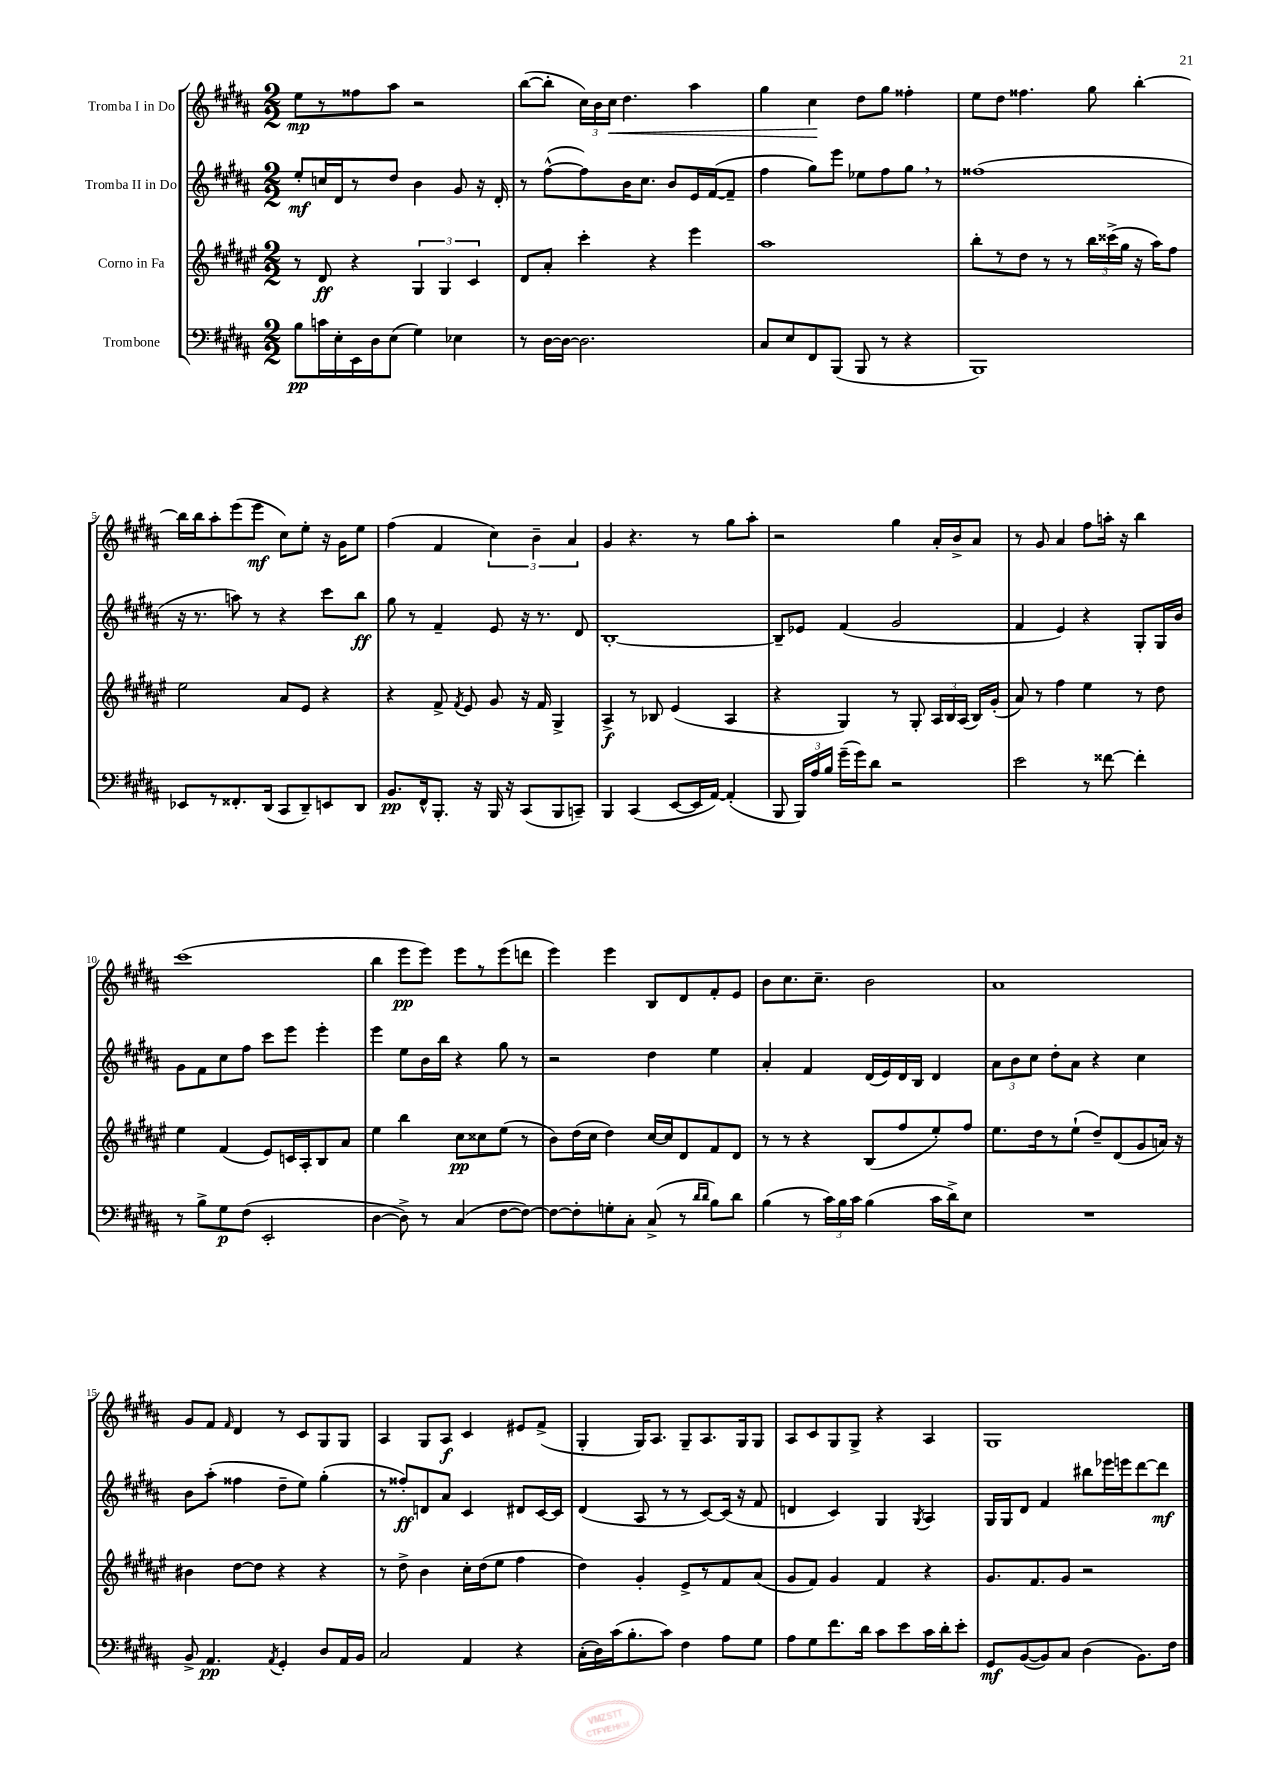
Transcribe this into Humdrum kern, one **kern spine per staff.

**kern	**kern	**kern	**kern
*staff4	*staff3	*staff2	*staff1
*clefF4	*clefG2	*clefG2	*clefG2
*k[f#c#g#d#a#]	*k[f#c#g#d#a#e#]	*k[f#c#g#d#a#]	*k[f#c#g#d#a#]
*M2/2	*M2/2	*M2/2	*M2/2
8B\L	8r	8ee'/L	8ee\L
16c\L	8d#/	16cc/L	8r
16E'\	.	16d#/J	.
16EE\	4r	8r	8ff##\
16D#\J	.	.	.
(8E\J	.	8dd#/J	8aa#\J
4G#\)	6G#/	4b\	2r
.	6G#/	.	.
4E-\	.	8g#/	.
.	6c#/	.	.
.	.	16r	.
.	.	16d#'/	.
=	=	=	=
8r	8d#/L	8r	([8bb\L
[16D#\LL	8a#'/J	([8ff#^^\L	8bb'\]J
16D#\_JJ	.	.	.
2.D#\]	4ccc#'\	8ff#\])	24cc#\LL)
.	.	.	24b\
.	.	.	24cc#\JJ
.	.	16b\K	4.dd#\
.	.	8.cc#\J	.
.	4r	.	.
.	.	8b/L	.
.	4eee#\	16e/L	4aa#\
.	.	([16f#/J	.
.	.	8f#~/]J	.
=	=	=	=
8C#/L	1aa#	4ff#\	4gg#\
8E/	.	.	.
8FF#/	.	8gg#\L)	4cc#\
(8BBB/J	.	8eee\J	.
8BBB/	.	8ee-\L	8dd#\L
8r	.	8ff#\	8gg#\J
4r	.	8gg#\J	4ff##'\
.	.	8r	.
=	=	=	=
1BBB)	8bb'\L	(1ff##	8ee\L
.	8r	.	8dd#\J
.	8dd#\J	.	4.ff##\
.	8r	.	.
.	8r	.	.
.	24bb\LL	.	8gg#\
.	(24ccc##^\	.	.
.	24gg#\JJ	.	.
.	16r	.	[4bb'\
.	16aa#\LK)	.	.
.	8ff#\J	.	.
=	=	=	=
8EE-/L	2ee#\	16r	16bb\]LL
.	.	8.r	16bb\J
8r	.	.	8aa#'\
8.FF##'/	.	8aa\)	(8eee\
.	.	8r	8eee\J
(16DD#/Jk	.	.	.
8CC#/L	8a#/L	4r	8cc#\L)
8DD#~/)	8e#/J	.	8ee'\J
8EE/	4r	8ccc#\L	16r
.	.	.	16g#\LK
8DD#/J	.	8bb\J	8ee\J
=	=	=	=
8.BB/L	4r	8gg#\	(4ff#\
.	.	8r	.
16FF#^^/k	.	.	.
8.BBB'/J	8f#^/	4f#~/	4f#/
.	8qf#/	.	.
.	8e#/	.	.
16r	.	.	.
16BBB/	8g#/	8e/	6cc#\)
16r	.	.	.
(8CC#/L	16r	16r	.
.	.	.	6b~\
.	16f#/	8.r	.
8BBB/	4G#^/	.	.
.	.	.	6a#/
8CC~/J)	.	8d#/	.
=	=	=	=
4BBB/	4A#^/	[1B'	4g#/
(4CC#/	8r	.	4.r
.	8B-/	.	.
[8EE/L	(4e#/	.	.
16EE/]L	.	.	8r
[16AA#/JJ)	.	.	.
(4AA#'/]	4A#/	.	8gg#\L
.	.	.	8aa#'\J
=	=	=	=
8BBB/	4r	8B~/]L	2r
24BBB/LL)	.	8e-/J	.
24A#/	.	.	.
24B/JJ	.	.	.
(16g#~\LL	4G#/)	(4f#/	.
16g#\J)	.	.	.
8d#\J	.	.	.
2r	8r	2g#/	4gg#\
.	8G#'/	.	.
.	24A#/LL	.	16a#'/LL
.	24B/	.	.
.	.	.	16b^/J
.	(24A#/JJ	.	.
.	16B/LL)	.	8a#/J
.	(16g#'/JJ	.	.
=	=	=	=
2e\	8a#/)	4f#/	8r
.	8r	.	8g#/
.	4ff#\	4e/)	4a#/
8r	4ee#\	4r	8ff#\L
[8f##\	.	.	16aa'\Jk
.	.	.	16r
4f##'\]	8r	8G#'/L	4bb\
.	8dd#\	16G#/L	.
.	.	16b/JJ	.
=	=	=	=
8r	4ee#\	8g#\L	(1ccc#
8B^\L	.	8f#\	.
8G#\	(4f#/	8cc#\	.
(8F#\J	.	8ff#\J	.
2EE'/	8e#/L)	8ccc#\L	.
.	16c/L	8eee\J	.
.	16A#'/J	.	.
.	8B/	4eee'\	.
.	8a#/J	.	.
=	=	=	=
[4D#\	4ee#\	4eee\	4bb\
8D#^\])	4bb\	8ee\L	8eee\L
8r	.	16b\L	8eee\J)
.	.	16bb\JJ	.
(4C#/	8cc#\L	4r	8eee\L
.	8cc##\	.	8r
[8F#\L	(8ee#\J	8gg#\	(8eee\
8F#\_J)	8r	8r	8ddd\J
=	=	=	=
8F#\_L	8b\L)	2r	4eee\)
8F#'\]	(16dd#\L	.	.
.	16cc#\JJ	.	.
8G'\	4dd#\)	.	4eee\
8C#'\J	.	.	.
(8C#^/	[16cc#/LL	4dd#\	8B/L
.	16cc#/]J	.	.
8r	8d#/	.	8d#/
16qqd#/LL	.	.	.
16qqd#/JJ	.	.	.
8B\L)	8f#/	4ee\	8f#'/
8d#\J	8d#/J	.	8e/J
=	=	=	=
(4B\	8r	4a#'/	8b\L
.	8r	.	8.cc#\
8r	4r	4f#/	.
.	.	.	8.cc#~\J
24c#\LL)	.	.	.
24B\	.	.	.
24c#\JJ	.	.	.
(4B\	(8B/L	(16d#/LL	2b\
.	.	16e/)	.
.	8ff#/	16d#/	.
.	.	16B/JJ	.
16c#\LL	8ee#'/)	4d#/	.
16d#^\J)	.	.	.
8E\J	8ff#/J	.	.
=	=	=	=
1r	8.ee#\L	12a#\L	1a#
.	.	12b\	.
.	.	12cc#\J	.
.	16dd#\k	.	.
.	8r	8dd#'\L	.
.	(8ee#`\J	8a#\J	.
.	8dd#~/L)	4r	.
.	(8d#/	.	.
.	8g#/	4cc#\	.
.	16a/Jk)	.	.
.	16r	.	.
=	=	=	=
8BB^/	4b#\	8b\L	8g#/L
4.AA#/	.	(8aa#'\J	8f#/J
.	.	.	16qqf#/
.	[8dd#\L	4ff##\	4d#/
.	8dd#\]J	.	.
8qAA#/	.	.	.
4GG#'/	4r	8dd#~\L	8r
.	.	8ee\J)	8c#/L
8D#/L	4r	(4gg#'\	8G#/
16AA#/L	.	.	8G#/J
16BB/JJ	.	.	.
=	=	=	=
2C#/	8r	8r	4A#/
.	8dd#^\	8ff##'/L)	.
.	4b\	8d/	8G#/L
.	.	8a#/J	8A#/J
4AA#/	16cc#'\LL	4c#/	4c#/
.	(16dd#\J	.	.
.	8ee#\J	.	.
4r	4ff#\	8d#/L	8e#/L
.	.	[16c#/L	(8f#^/J
.	.	16c#/]JJ	.
=	=	=	=
(16C#'\LL	4dd#\)	(4d#/	4G#'/
16D#\)	.	.	.
(16c#\J	.	.	.
8.B'\	.	.	.
.	4g#'/	8A#/	16G#/LK)
.	.	.	8.A#/J
8c#\J)	.	8r	.
4F#\	8e#^/L	8r	8G#~/L
.	8r	[8c#/L)	8.A#/
8A#\L	8f#/	(16c#/]Jk	.
.	.	16r	16G#/k
8G#\J	(8a#/J	8f#/	8G#/J
=	=	=	=
8A#\L	8g#/L	4d/	8A#/L
8G#\	8f#/J)	.	8c#/
8.f#\	4g#/	4c#/)	8G#/
.	.	.	8G#^/J
16d#\Jk	.	.	.
8c#\L	4f#/	4G#/	4r
8e\	.	.	.
.	.	8qG#/	.
16c#\L	4r	4A#/	4A#/
16d#'\J	.	.	.
8e'\J	.	.	.
=	=	=	=
8GG#/L	8.g#/L	16G#/LL	1G#
.	.	16G#/J	.
([8BB/	.	8d#/J	.
.	8.f#/	.	.
8BB/])	.	4f#/	.
8C#/J	8g#/J	.	.
(4D#\	2r	8bb#\L	.
.	.	16eee-\L	.
.	.	16eee\J	.
8.BB\L)	.	[8ddd#\	.
.	.	8ddd#\]J	.
16F#\Jk	.	.	.
==	==	==	==
*-	*-	*-	*-
